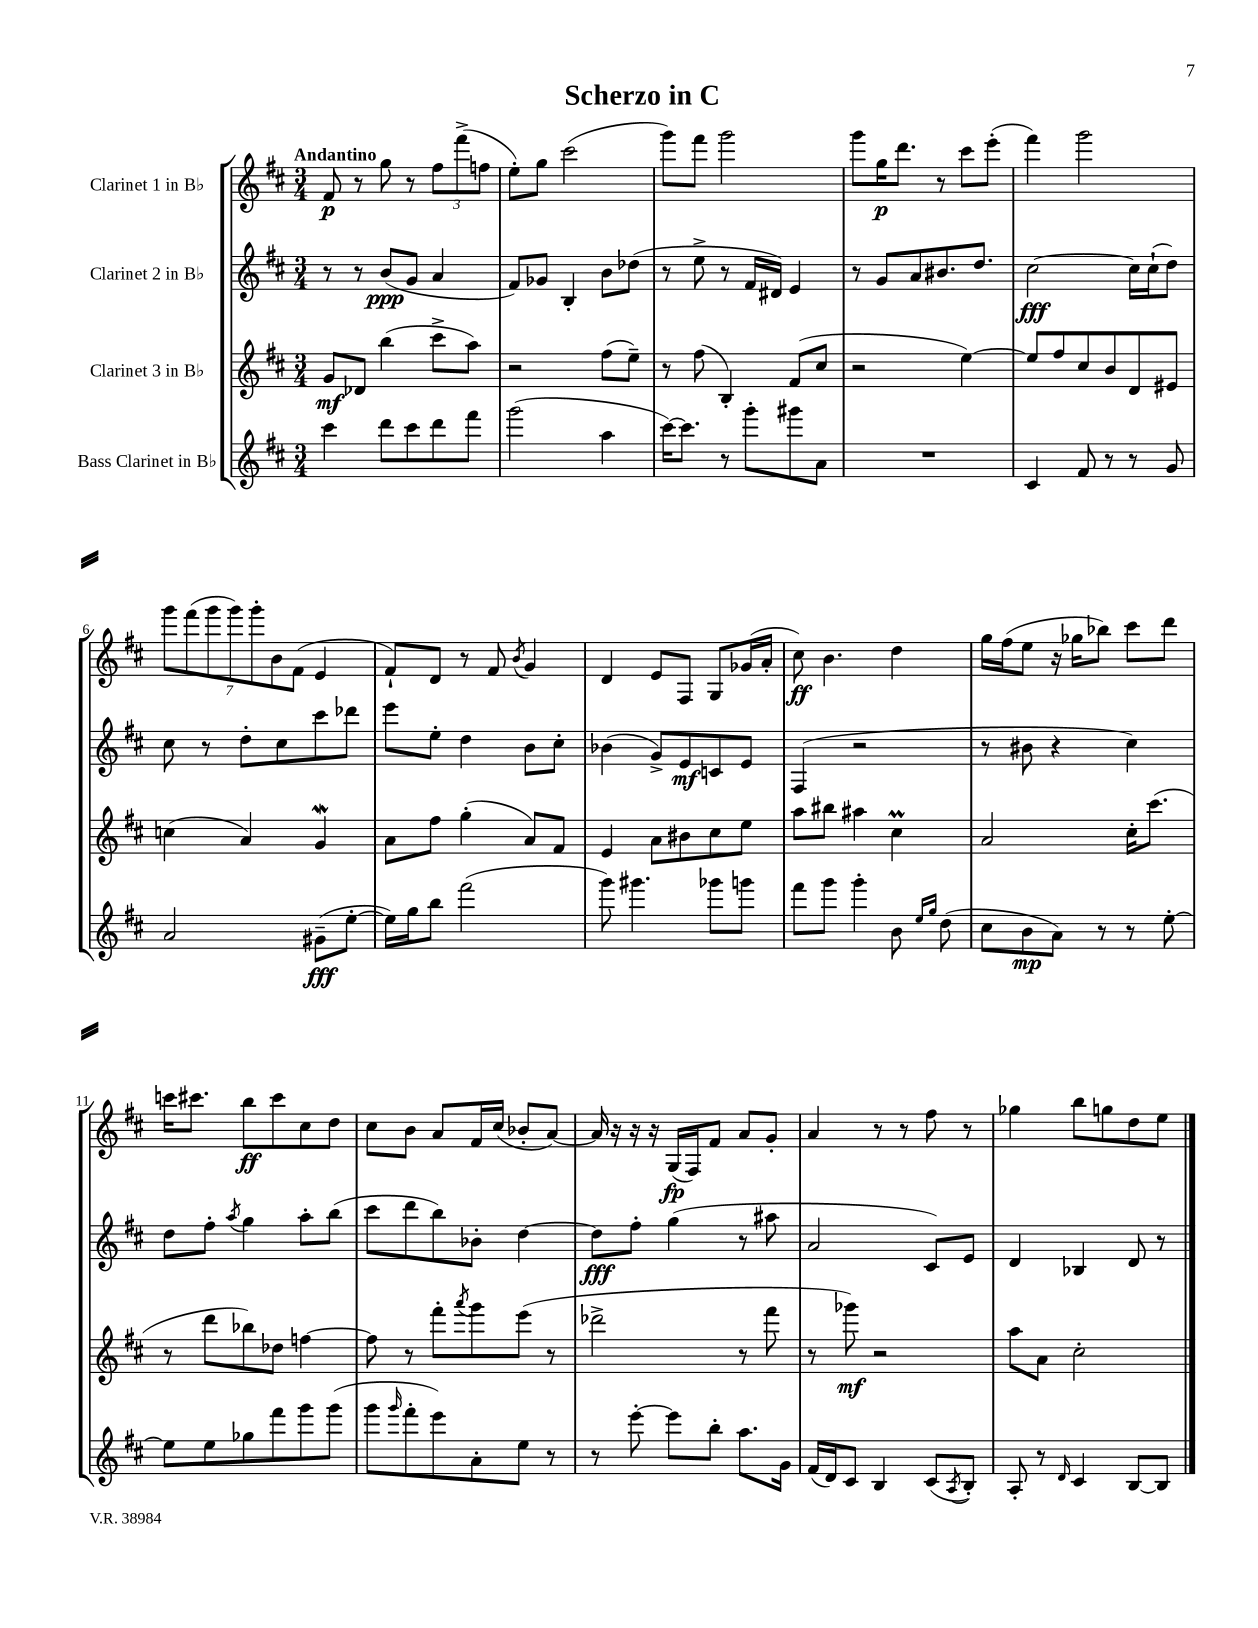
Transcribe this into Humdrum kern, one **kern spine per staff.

**kern	**dynam	**kern	**dynam	**kern	**dynam	**kern	**dynam
*part4	*part4	*part3	*part3	*part2	*part2	*part1	*part1
*staff4	*staff4	*staff3	*staff3	*staff2	*staff2	*staff1	*staff1
*I"Bass Clarinet in B♭	*	*I"Clarinet 3 in B♭	*	*I"Clarinet 2 in B♭	*	*I"Clarinet 1 in B♭	*
*clefG2	*	*clefG2	*	*clefG2	*	*clefG2	*
*k[f#c#]	*	*k[f#c#]	*	*k[f#c#]	*	*k[f#c#]	*
*M3/4	*	*M3/4	*	*M3/4	*	*M3/4	*
=1	=1	=1	=1	=1	=1	=1	=1
!	!	!	!	!	!	!LO:TX:a:B:t=Andantino	!
4ccc#\	.	8g/L	mf	8r	.	8f#/	p
.	.	8d-X/J	.	8r	.	8r	.
8ddd\L	.	(4bb\	.	(8b/L	ppp	8gg\	.
8ccc#\	.	.	.	8g/J	.	8r	.
8ddd\	.	8ccc#^\L	.	4a/	.	12ff#\L	.
.	.	.	.	.	.	(12fff#^\	.
8fff#\J	.	8aa\J)	.	.	.	.	.
.	.	.	.	.	.	12ffn\J	.
=2	=2	=2	=2	=2	=2	=2	=2
(2ggg\	.	2r	.	8f#/L)	.	8ee'\L)	.
.	.	.	.	8g-X/J	.	8gg\J	.
.	.	.	.	4B'/	.	(2ccc#\	.
4aa\	.	(8ff#\L	.	8b\L	.	.	.
.	.	8ee~\J)	.	(8dd-X\J	.	.	.
=3	=3	=3	=3	=3	=3	=3	=3
[16ccc#\KL)	.	8r	.	8r	.	8ggg\L)	.
8.ccc#\J]	.	.	.	.	.	.	.
.	.	(8ff#\	.	8ee^\	.	8fff#\J	.
8r	.	4B'/)	.	8r	.	2ggg\	.
8ggg'\L	.	.	.	16f#/LL	.	.	.
.	.	.	.	16d#X/JJ)	.	.	.
8ggg#X\	.	(8f#/L	.	4e/	.	.	.
8a\J	.	8cc#/J	.	.	.	.	.
=4	=4	=4	=4	=4	=4	=4	=4
2.r	.	2r	.	8r	.	8ggg\L	.
.	.	.	.	8g/L	.	16gg\K	p
.	.	.	.	.	.	8.ddd\J	.
.	.	.	.	8a/	.	.	.
.	.	.	.	8.b#X/	.	8r	.
.	.	[4ee\)	.	.	.	8ccc#\L	.
.	.	.	.	8.dd/J	.	.	.
.	.	.	.	.	.	(8eee'\J	.
=5	=5	=5	=5	=5	=5	=5	=5
4c#/	.	8ee/L]	.	[2cc#\	fff	4fff#\)	.
.	.	8ff#/	.	.	.	.	.
8f#/	.	8cc#/	.	.	.	2ggg\	.
8r	.	8b/	.	.	.	.	.
8r	.	8d/	.	16cc#\LL]	.	.	.
.	.	.	.	(16cc#`\J	.	.	.
8g/	.	8e#X/J	.	8dd\J)	.	.	.
!!LO:LB:g=z
=6	=6	=6	=6	=6	=6	=6	=6
2a/	.	(4ccn\	.	8cc#\	.	14ggg\L	.
.	.	.	.	.	.	(14fff#\	.
.	.	.	.	8r	.	.	.
.	.	.	.	.	.	14ggg\	.
.	.	.	.	.	.	14ggg\)	.
.	.	4a/)	.	8dd'\L	.	.	.
.	.	.	.	.	.	14ggg'\	.
.	.	.	.	.	.	14b\	.
.	.	.	.	8cc#\	.	.	.
.	.	.	.	.	.	(14f#\J	.
(8g#X~\L	fff	4gw/	.	8ccc#\	.	4e/	.
[8ee'\J	.	.	.	8ddd-X\J	.	.	.
=7	=7	=7	=7	=7	=7	=7	=7
16ee\LL])	.	8a\L	.	8eee\L	.	8f#`/L)	.
16gg\J	.	.	.	.	.	.	.
8bb\J	.	8ff#\J	.	8ee'\J	.	8d/J	.
(2fff#\	.	(4gg'\	.	4dd\	.	8r	.
.	.	.	.	.	.	8f#/	.
.	.	.	.	.	.	8qb/	.
.	.	8a/L)	.	8b\L	.	4g/	.
.	.	8f#/J	.	8cc#'\J	.	.	.
=8	=8	=8	=8	=8	=8	=8	=8
8ggg\)	.	4e/	.	(4b-X\	.	4d/	.
4.ggg#X\	.	.	.	.	.	.	.
.	.	8a\L	.	8g^/L)	.	8e/L	.
.	.	8b#X\	.	8e/	mf	8F#/J	.
8ggg-X\L	.	8cc#\	.	8cn/	.	8G/L	.
8gggn\J	.	8ee\J	.	8e/J	.	(16g-X/L	.
.	.	.	.	.	.	16a'/JJ	.
=9	=9	=9	=9	=9	=9	=9	=9
8fff#\L	.	8aa\L	.	(4F#/	.	8cc#\)	ff
8ggg\J	.	8bb#X\J	.	.	.	4.b\	.
4ggg'\	.	4aa#X\	.	2r	.	.	.
8b\	.	4cc#m\	.	.	.	4dd\	.
16qqee/LL	.	.	.	.	.	.	.
16qqgg/JJ	.	.	.	.	.	.	.
(8dd\	.	.	.	.	.	.	.
=10	=10	=10	=10	=10	=10	=10	=10
8cc#\L	.	2a/	.	8r	.	16gg\LL	.
.	.	.	.	.	.	(16ff#\J	.
8b\	mp	.	.	8b#X\	.	8ee\J	.
8a\J)	.	.	.	4r	.	16r	.
.	.	.	.	.	.	16gg-X\KL	.
8r	.	.	.	.	.	8bb-X\J)	.
8r	.	16cc#'\KL	.	4cc#\)	.	8ccc#\L	.
.	.	(8.ccc#\J	.	.	.	.	.
[8ee'\	.	.	.	.	.	8ddd\J	.
!!LO:LB:g=z
=11	=11	=11	=11	=11	=11	=11	=11
8ee\L]	.	8r	.	8dd\L	.	16cccn\KL	.
.	.	.	.	.	.	8.ccc#X\J	.
8ee\	.	8ddd\L	.	8ff#'\J	.	.	.
.	.	.	.	8qaa/	.	.	.
8gg-X\	.	8bb-X\)	.	4gg\	.	8bb\L	ff
8fff#\	.	8dd-X\J	.	.	.	8ccc#\	.
8ggg\	.	[4ffn\	.	8aa'\L	.	8cc#\	.
(8ggg\J	.	.	.	(8bb\J	.	8dd\J	.
=12	=12	=12	=12	=12	=12	=12	=12
8ggg\L	.	8ff\]	.	8ccc#\L	.	8cc#\L	.
16qqggg/	.	.	.	.	.	.	.
8fff#'\	.	8r	.	8ddd\	.	8b\J	.
8eee\)	.	8fff#'\L	.	8bb\)	.	8a/L	.
.	.	8qaaa/	.	.	.	.	.
8a'\	.	8ggg\	.	8b-X'\J	.	16f#/L	.
.	.	.	.	.	.	(16cc#/JJ	.
8ee\J	.	(8eee\J	.	[4dd\	.	8b-X'/L	.
8r	.	8r	.	.	.	[8a/J)	.
=13	=13	=13	=13	=13	=13	=13	=13
8r	.	2ddd-X^\	.	8dd\L]	fff	16a/]	.
.	.	.	.	.	.	16r	.
[8eee'\	.	.	.	8ff#'\J	.	16r	.
.	.	.	.	.	.	16r	.
8eee\L]	.	.	.	(4gg\	.	(16G/LL	fp
.	.	.	.	.	.	16F#/J)	.
8bb'\J	.	.	.	.	.	8f#/J	.
8.aa\L	.	8r	.	8r	.	8a/L	.
.	.	8fff#\	.	8aa#X\	.	8g'/J	.
16g\Jk	.	.	.	.	.	.	.
=14	=14	=14	=14	=14	=14	=14	=14
(16f#/LL	.	8r	.	2a/	.	4a/	.
16d/J)	.	.	.	.	.	.	.
8c#/J	.	8ggg-X\)	mf	.	.	.	.
4B/	.	2r	.	.	.	8r	.
.	.	.	.	.	.	8r	.
(8c#/L	.	.	.	8c#/L)	.	8ff#\	.
8qA/	.	.	.	.	.	.	.
8B'/J)	.	.	.	8e/J	.	8r	.
=15	=15	=15	=15	=15	=15	=15	=15
8A'/	.	8aa\L	.	4d/	.	4gg-X\	.
8r	.	8a\J	.	.	.	.	.
16qqd/	.	.	.	.	.	.	.
4c#/	.	2cc#'\	.	4B-X/	.	8bb\L	.
.	.	.	.	.	.	8ggn\	.
[8B/L	.	.	.	8d/	.	8dd\	.
8B/J]	.	.	.	8r	.	8ee\J	.
==	==	==	==	==	==	==	==
*-	*-	*-	*-	*-	*-	*-	*-
